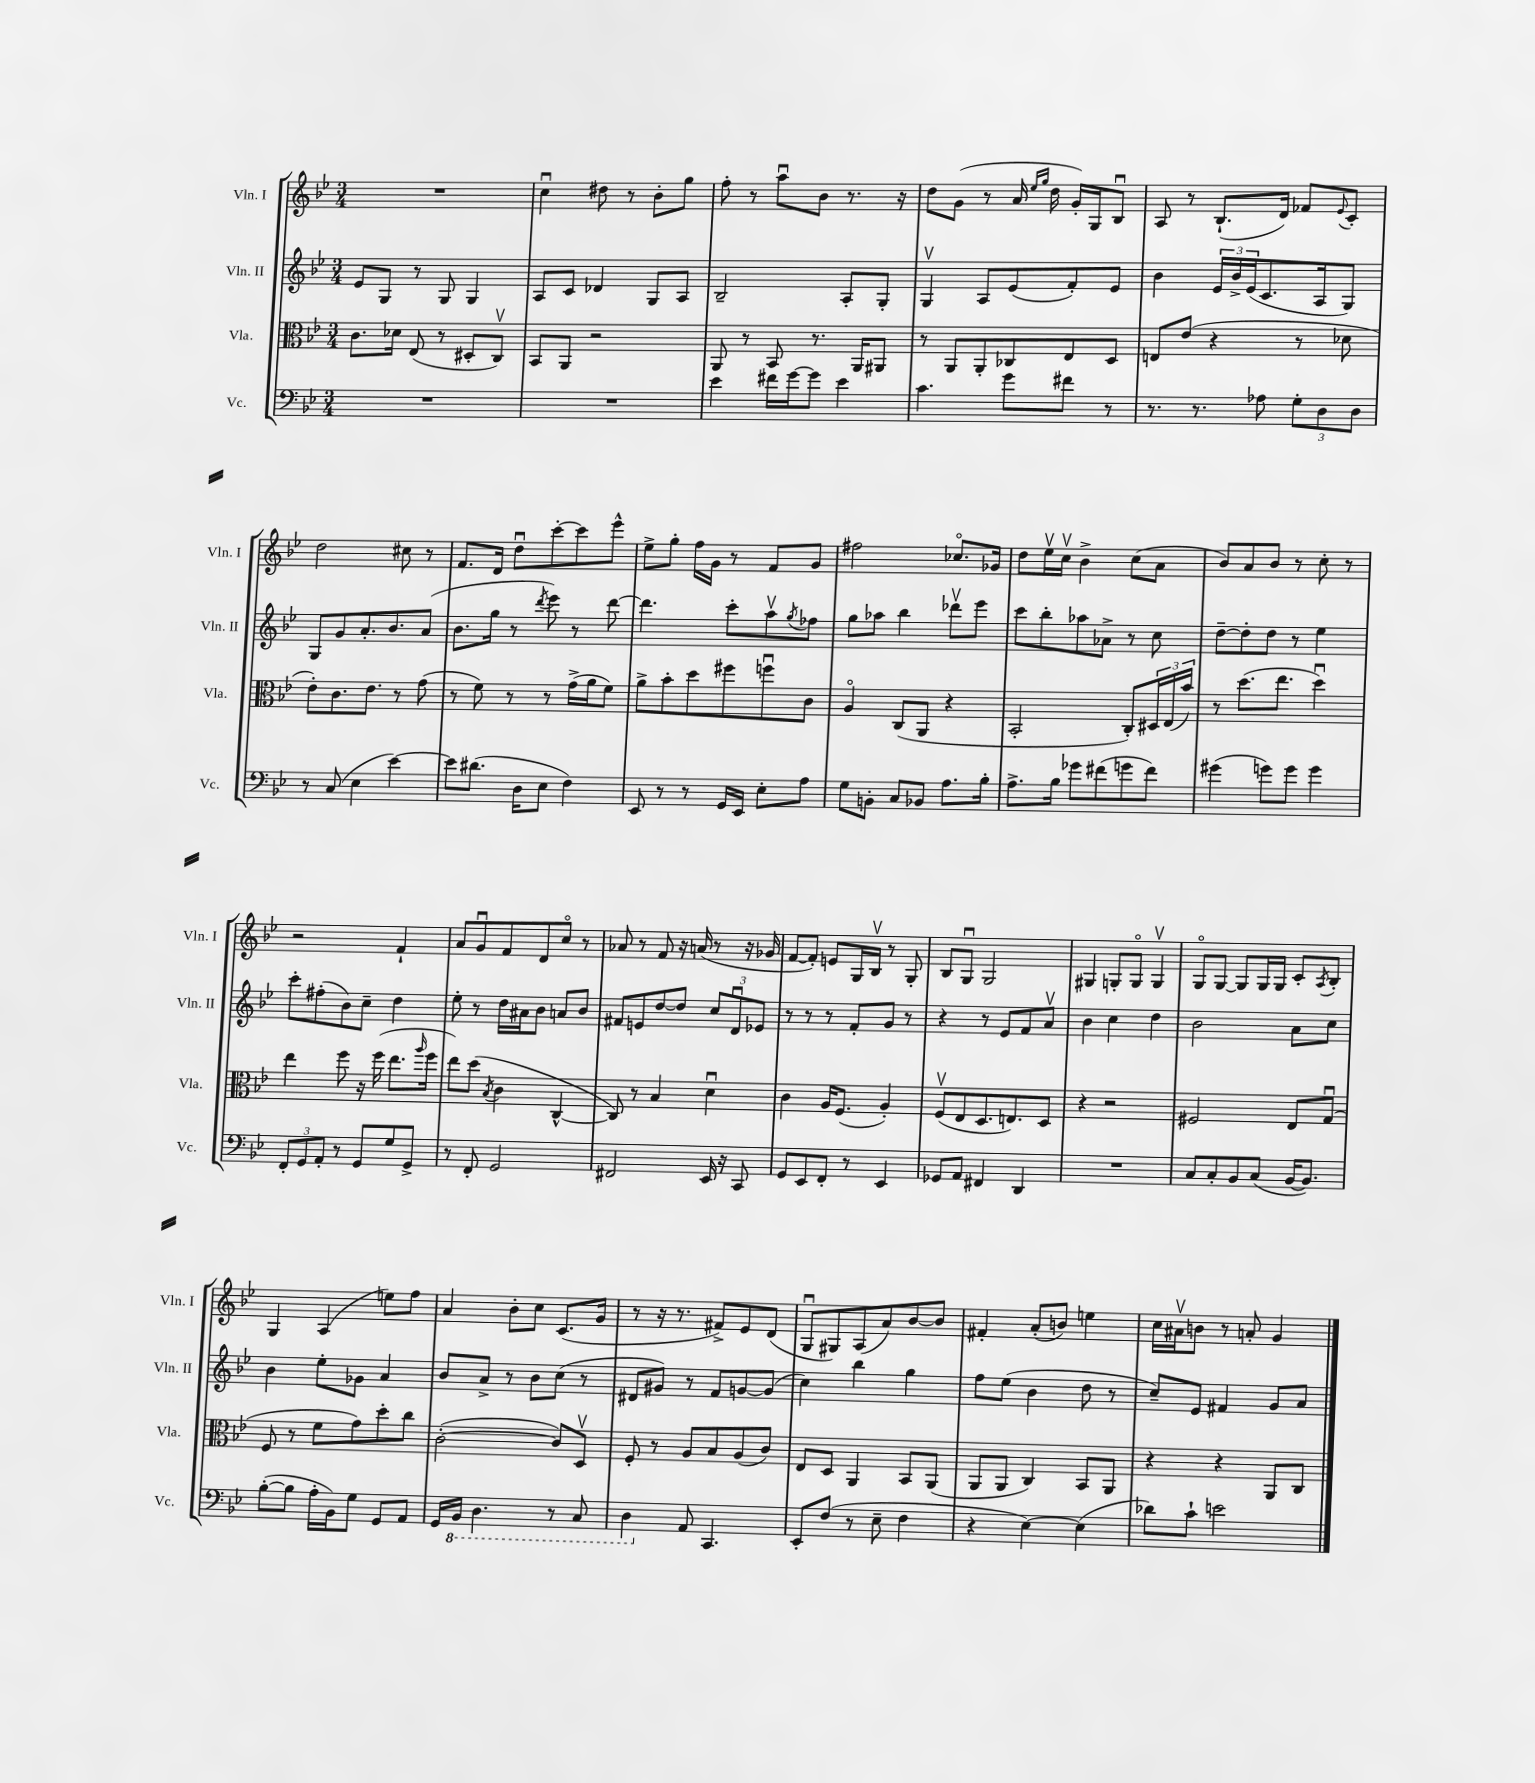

**kern	**kern	**kern	**kern
*staff4	*staff3	*staff2	*staff1
*clefF4	*clefC3	*clefG2	*clefG2
*k[b-e-]	*k[b-e-]	*k[b-e-]	*k[b-e-]
*M3/4	*M3/4	*M3/4	*M3/4
2.r	8.c\L	8e-/L	2.r
.	.	8G/J	.
.	16d-\Jk	.	.
.	(8E-/	8r	.
.	8r	8G/	.
.	8D#'/L	4G/	.
.	8Cv/J)	.	.
=	=	=	=
2.r	8BB-/L	8A/L	4ccu\
.	8AA/J	8c/J	.
.	2r	4d-/	8dd#\
.	.	.	8r
.	.	8G/L	8b-'\L
.	.	8A/J	8gg\J
=	=	=	=
4e-\	8AA/	2B-~/	8ff'\
.	8r	.	8r
16f#\LL	8BB-/	.	8aau\L
[16g\J	.	.	.
8g\]J	8.r	.	8b-\J
4e-\	.	8A'/L	8.r
.	16AA/LK	.	.
.	8AA#/J	8G'/J	.
.	.	.	16r
=	=	=	=
4.c\	8r	4Gv/	8dd\L
.	8AA/L	.	(8g\J
.	8AA'/	8A/L	8r
8g\L	8C-/	(8e-/	16a/
.	.	.	16qqee-/LL
.	.	.	16qqgg/JJ
.	.	.	16dd\
8f#\J	8E-/	8f'/)	16g'/LL)
.	.	.	16G/J
8r	8D/J	8e-/J	8B-u/J
=	=	=	=
8.r	8E/L	4b-\	8A/
.	(8e-/J	.	8r
8.r	.	.	.
.	4r	24e-/LL	(8.B-`/L
.	.	24b-^/	.
.	.	(24e-/J	.
8A-\	.	8.c/	.
.	.	.	16d/Jk)
12G'\L	8r	.	8f-/L
.	.	16A/k	.
12D\	.	.	.
.	.	.	8qqe-/
.	8d-\	8G/J)	8c'/J
12D\J	.	.	.
=	=	=	=
8r	8e-'\L)	8G/L	2dd\
(8C/	8.c\	8g/	.
4E-\	.	8.a'/	.
.	8.e-\J	.	.
.	.	8.b-/	.
[4e-\)	8r	.	8cc#\
.	(8g\	(8a/J	8r
=	=	=	=
8e-\]L	8r	8.b-\L	8.f/L
(8.d#\J	8f\)	.	.
.	.	16gg\Jk	16d/Jk
.	8r	8r	8ddu\L
16D\LK	.	.	.
.	.	8qddd/	.
8E-\J	8r	8eee-\)	[8ccc'\
4F\)	(16g^\LL	8r	8ccc\]
.	16a\J	.	.
.	8f\J)	[8ddd\	8eee-^^\J
=	=	=	=
8EE-/	8a^\L	4.ddd\]	8ee-^\L
8r	8b-'\	.	8gg'\J
8r	8dd\	.	16ff\LL
.	.	.	16g\JJ
16GG/LL	8ff#\	8ccc'\L	8r
16EE-/JJ	.	.	.
8E-'\L	8ffu\	8aav\	8f/L
.	.	8qgg/	.
8A\J	8c\J	8ff-\J	8g/J
=	=	=	=
8G\L	4Ao/	8gg\L	2ff#\
8BB'\J	.	8aa-\J	.
8C/L	(8C/L	4bb-\	.
8BB-/J	8AA/J	.	.
8.A\L	4r	8ddd-v\L	8.cc-o/L
.	.	8eee-\J	.
16B-'\Jk	.	.	16g-/Jk
=	=	=	=
8.A^\L	2BB-'/	8ccc\L	8dd\L
.	.	8bb-'\	16ee-v\L
16B-\Jk	.	.	16ccv\JJ
8g-\L	.	8aa-\	4b-^\
(8f#\	.	8a-^\J	.
8g\	8C'/L)	8r	(8cc\L
8f#\J)	24D#/L	8cc\	8a\J
.	(24E-/	.	.
.	24b-/JJ)	.	.
=	=	=	=
(4g#\	8r	[8dd~\L	8b-/L)
.	(8.dd\L	8dd'\]	8a/
8g\L)	.	8dd\J	8b-/J
.	8.ee-\J	.	.
8g\J	.	8r	8r
4g\	4ddu\)	4ee-\	8cc'\
.	.	.	8r
=	=	=	=
12FF'/L	4ee-\	8ccc'\L	2r
12GG/	.	.	.
.	.	(8ff#'\	.
12AA'/J	.	.	.
8r	8ff\	8b-\)	.
8GG/L	16r	8cc~\J	.
.	(16ff\	.	.
8G/	8.ee-\L	4dd\	4f`/
8GG^/J	.	.	.
.	16qqaa/	.	.
.	16ff\Jk	.	.
=	=	=	=
8r	8ee-\L)	8ee-'\	8a/L
8FF'/	(8dd\J	8r	8gu/
.	8qB-/	.	.
2GG/	4c\	16dd\LL	8f/
.	.	16a#\J	.
.	.	8b-\J	8d/
.	[4C^^/	8a/L	8cco/J
.	.	8b-/J	8r
=	=	=	=
2FF#/	8C/])	8f#/L	8a-/
.	8r	8e/	8r
.	4B-/	[8dd/	8f/
.	.	8dd/]J	16r
.	.	.	(16a/
16EE-/	4du\	12cc/L	8r
16r	.	.	.
.	.	12du/	.
8CC/	.	.	16r
.	.	12e-/J	.
.	.	.	16g-/
=	=	=	=
8GG/L	4c\	8r	[8f/L
8EE-/	.	8r	8f'/]J)
8FF'/J	16A/LK	8r	8e/L
.	(8.F/J	.	.
8r	.	8f'/L	16G/L
.	.	.	16B-v/JJ
4EE-/	4A'/)	8g/J	8r
.	.	8r	8G'/
=	=	=	=
8GG-/L	(8Fv/L	4r	8B-/L
8AA/J	8E-/	.	8Gu/J
4FF#/	8.D/	8r	2G/
.	.	8e-/L	.
.	8.E/)	.	.
4DD/	.	8f/	.
.	8D/J	8av/J	.
=	=	=	=
2.r	4r	4b-\	4G#/
.	2r	4cc\	8G'/L
.	.	.	8Go/J
.	.	4dd\	4Gv/
=	=	=	=
8C/L	2F#/	2b-\	8Go/L
8C'/	.	.	[8G/J
8BB-/	.	.	8G/]L
(8C/J	.	.	16G/L
.	.	.	16G/JJ
[16BB-/LK	8E-/L	8a\L	8c'/L
8.BB-/]J)	.	.	.
.	.	.	8qA/
.	(8Gu/J	8cc\J	8B-'/J
=	=	=	=
([8B-'\L	8F/	4b-\	4G/
8B-\]J	8r	.	.
16A'\LL	8f\L	8ee-'\L	(4A/
16BB-\J)	.	.	.
8G\J	8g\)	8g-\J	.
8GG/L	8dd'\	4a/	8ee\L)
8AA/J	8cc\J	.	8ff\J
=	=	=	=
16GG/LL	([2c'\	8b-/L	4a/
16BBB-/JJ	.	.	.
4.DD\	.	8a^/J	.
.	.	8r	8b-'\L
.	.	8b-\L	8cc\J
8r	8c/]L)	(8cc\J	(8.c/L
8CC/	8Dv/J	8r	.
.	.	.	16g/Jk
=	=	=	=
4DD\	8F'/	8d#/L	8r
.	8r	8g#/J)	16r
.	.	.	8.r
8AA/	8A/L	8r	.
4.CC/	8B-/	8f/L	8f#^/L)
.	(8A/	[8g/	8e-/
.	8c/J)	(8g/]J	(8d/J
=	=	=	=
8EE-'/L	8E-/L	4cc\)	8Gu/L
(8F/J	8D/J	.	8G#/)
8r	4AA/	4bb-\	(8A/
8E-~\	.	.	8a/)
4F\	8BB-/L	4gg\	[8b-/
.	(8AA/J	.	8b-/]J
=	=	=	=
4r	8AA/L	8ff\L	4f#'/
.	8AA/J	(8ee-\J	.
[4E-\)	4C/)	4b-\	(8a'/L
.	.	.	8b/J)
(4E-\]	8BB-/L	8dd\	4ee\
.	8AA/J	8r	.
=	=	=	=
8d-\L)	4r	8cc~/L)	16cc\LL
.	.	.	16a#v\J
8c`\J	.	8e-/J	8b\J
2e\	4r	4f#/	8r
.	.	.	8a'/
.	8AA/L	8g/L	4g/
.	8C/J	8a/J	.
==	==	==	==
*-	*-	*-	*-
